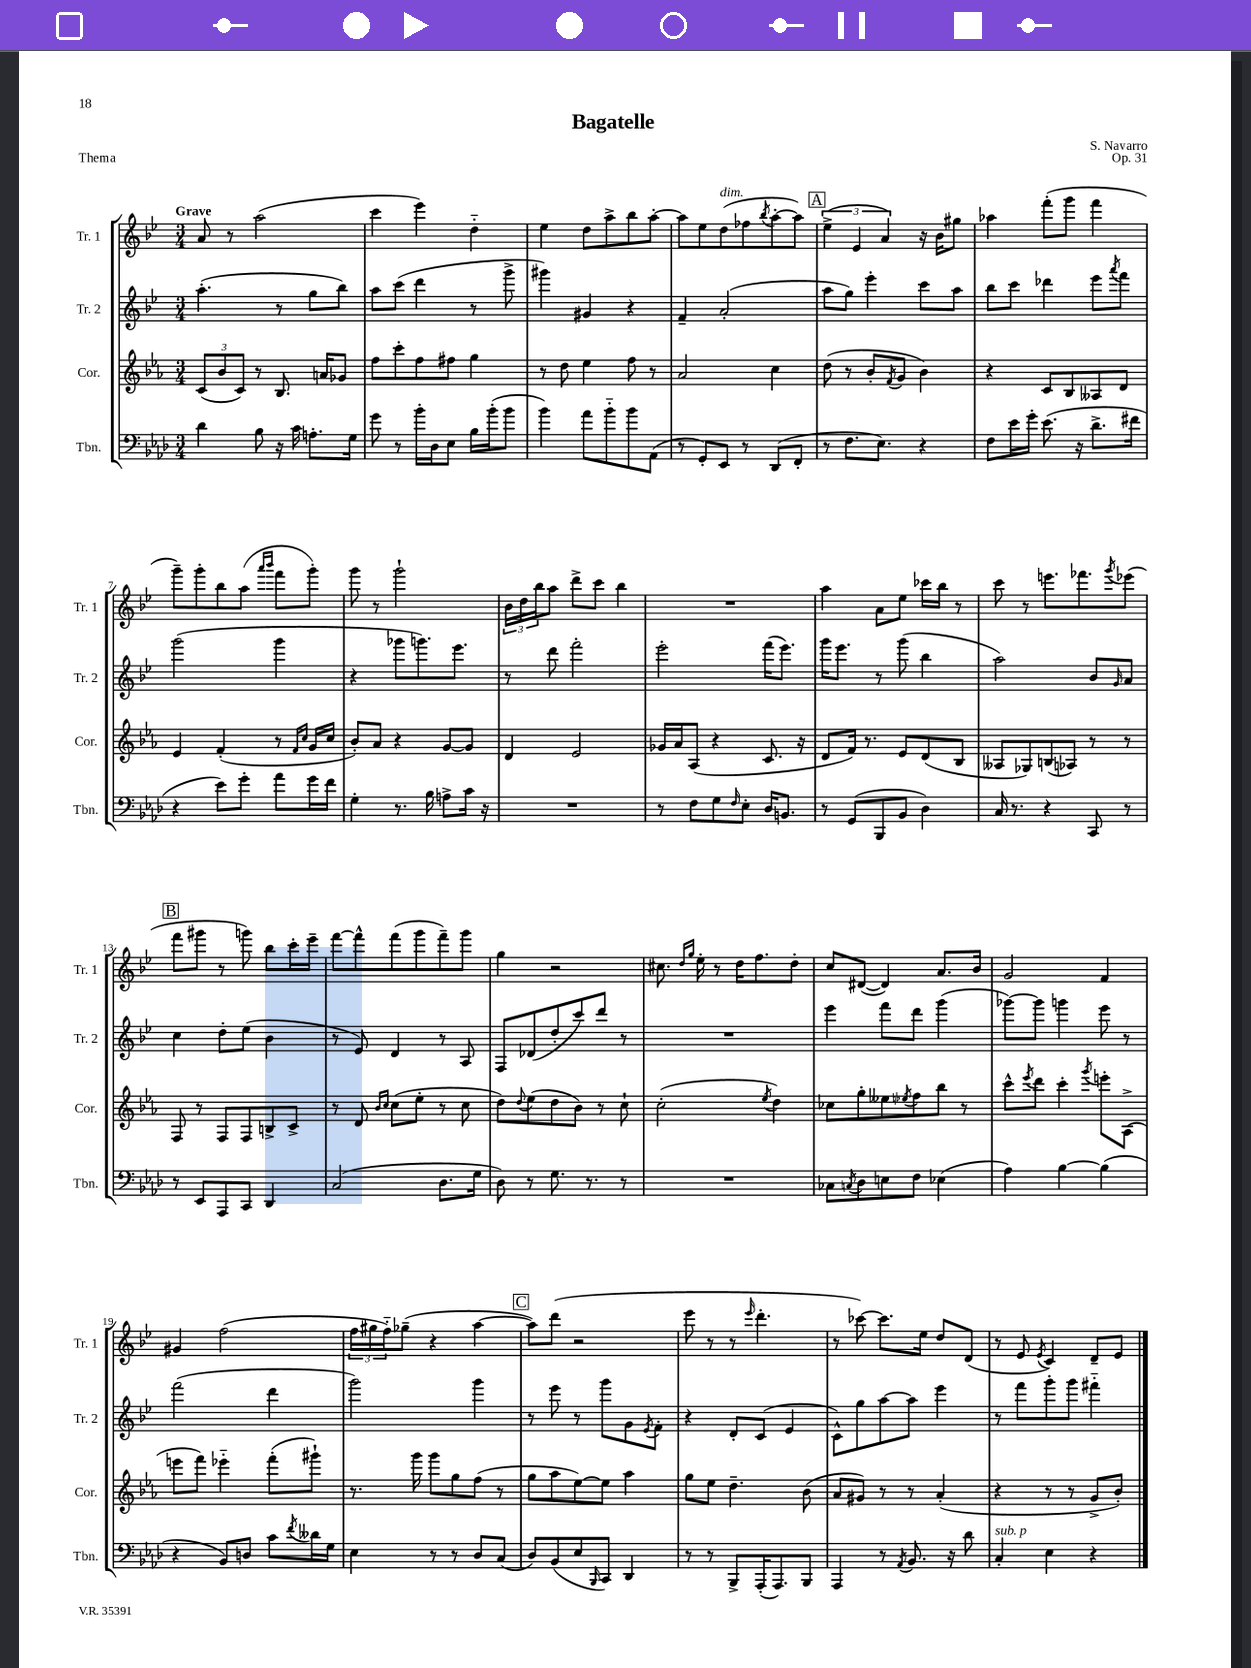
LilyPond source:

\header { title = "Bagatelle" composer = "S. Navarro" opus = "Op. 31" piece = "Thema" }
<<
\new StaffGroup <<
\new Staff = "s0" \with { instrumentName = "Tr. 1" shortInstrumentName = "Tr. 1" } {
    \clef treble \key bes \major \numericTimeSignature \time 3/4 \tempo "Grave"
    a'8 r8 a''2( |
    c'''4 ees'''4) d''4-_ |
    ees''4 d''8 a''8-> bes''8 a''8~-. |
    a''8 ees''8 d''8^\markup { \italic "dim." }( fes''8 \acciaccatura { bes''8 } a''8~-. a''8) |
    \mark \markup { \box "A" } \tuplet 3/2 { ees''4->( ees'4 a'4) } r16 bes'16 gis''8 |
    aes''4 f'''8-.( g'''8 f'''4 |
    g'''8--) g'''8-. bes''8 a''8( \grace { a'''16 bes'''16 } f'''8 g'''8-.) |
    g'''8 r8 g'''2-! |
    \tuplet 3/2 { bes'16 d''16 bes''16 } a''8 d'''8-> c'''8 bes''4 |
    R2. |
    a''4 a'8 ees''8 ces'''16 bes''16 r8 |
    c'''8 r8 e'''8. fes'''8. \acciaccatura { g'''8 } ees'''8( |
    \mark \markup { \box "B" } f'''8 gis'''8 r8 g'''8) bes''8 c'''16-. ees'''16-- |
    f'''8~ f'''8-^ f'''8( g'''8 f'''8--) g'''8 |
    g''4 r2 |
    cis''8. \grace { d''16 g''16 } ees''16-. r8 d''16 f''8. d''8-. |
    c''8 dis'8~( dis'4) a'8. bes'16 |
    g'2 f'4 |
    gis'4 f''2( |
    \tuplet 3/2 { f''16 gis''16 f''16-_) } ges''8--( r4 a''4~ |
    \mark \markup { \box "C" } a''8) d'''8( r2 |
    ees'''8 r8 r8 \grace { ees'''16 } d'''4.-. |
    r8 ces'''8~) ces'''8. ees''16 d''8 d'8( |
    r8 ees'8 \acciaccatura { ees'8 } c'4) d'8-- ees'8 \bar "|." |
}
\new Staff = "s1" \with { instrumentName = "Tr. 2" shortInstrumentName = "Tr. 2" } {
    \clef treble \key bes \major \numericTimeSignature \time 3/4
    a''4.-.( r8 g''8 bes''8) |
    a''8 c'''8( d'''4 r8 g'''8-> |
    gis'''4) gis'4 r4 |
    f'4-- a'2-.( |
    \mark \markup { \box "A" } a''8 g''8) ees'''4-. c'''8 a''8 |
    bes''8 c'''8 des'''4 ees'''8 \acciaccatura { a'''8 } f'''8 |
    g'''2( g'''4 |
    r4 ges'''8 g'''8.) ees'''8. |
    r8 d'''8 f'''2-. |
    ees'''2-. f'''16( ees'''8.) |
    g'''16 ees'''8. r8 g'''8( bes''4 |
    a''2) bes'8 \grace { g'16 } a'8 |
    \mark \markup { \box "B" } c''4 d''8-. ees''8( bes'4 |
    r8 ees'8) d'4 r8 a8 |
    f8 des'8( d''8-. c'''8) d'''8 r8 |
    R2. |
    ees'''4 f'''8 d'''8 g'''4( |
    ges'''8~) ges'''8 g'''4 ees'''8 r8 |
    f'''2( d'''4 |
    g'''2) g'''4 |
    \mark \markup { \box "C" } r8 ees'''8 r8 g'''8 g'8 \acciaccatura { ees'8 } f'8-. |
    r4 d'8-. c'8( ees'4 |
    c'8-^) g''8 a''8~ a''8 ees'''4 |
    r8 f'''8 g'''8-. g'''8 fis'''4-_ \bar "|." |
}
\new Staff = "s2" \with { instrumentName = "Cor." shortInstrumentName = "Cor." } {
    \clef treble \key ees \major \numericTimeSignature \time 3/4
    \tuplet 3/2 { c'8( bes'8 c'8) } r8 bes8. a'16 ges'8 |
    f''8 c'''8-. f''8 fis''8 g''4 |
    r8 d''8 ees''4 f''8 r8 |
    aes'2 c''4 |
    \mark \markup { \box "A" } d''8( r8 bes'8-. \acciaccatura { f'8 } g'8 bes'4) |
    r4 c'8 bes8 aeses8 d'8 |
    ees'4 f'4-.( r8 \grace { f'16 c''16 } g'16 c''16 |
    bes'8-.) aes'8 r4 g'8~ g'8 |
    d'4 ees'2 |
    ges'16 aes'16 aes8( r4 c'8. r16 |
    d'8 f'16) r8. ees'8 d'8( bes8 |
    aeses8 ges8) b8( aes8) r8 r8 |
    \mark \markup { \box "B" } f8 r8 f8 f8 b8-> c'8-> |
    r8 d'8 \grace { bes'16 c''16 } c''8( ees''8-. r8 c''8 |
    d''8) \appoggiatura { d''8 } ees''8( d''8 bes'8) r8 c''8-! |
    c''2-.( \acciaccatura { ees''8 } d''4) |
    ces''8 g''8-. eeses''8 \acciaccatura { ees''8 } f''8 bes''8 r8 |
    c'''8-^ \acciaccatura { ees'''8 } d'''8 c'''4-. \acciaccatura { g'''8 } e'''8-. aes8->( |
    e'''8 f'''8) ees'''4-_ f'''8-.( gis'''8-!) |
    r8. g'''16 g'''8 g''8 f''8( r8 |
    \mark \markup { \box "C" } g''8 aes''8 ees''8~) ees''8 aes''4 |
    g''8 ees''8 d''4.-- bes'8( |
    aes'8 gis'8) r8 r8 aes'4-.( |
    r4 r8 r8 g'8-> bes'8-.) \bar "|." |
}
\new Staff = "s3" \with { instrumentName = "Tbn." shortInstrumentName = "Tbn." } {
    \clef bass \key aes \major \numericTimeSignature \time 3/4
    des'4 bes8 r16 c'16 a8.-. g16 |
    g'8 r8 bes'16-. des16 ees8 bes16 bes'16-.( bes'8 |
    bes'4) aes'8 bes'8-_ bes'8 aes,8( |
    r8 g,8-.) ees,8 r8 des,8( f,8-. |
    \mark \markup { \box "A" } r8 f8. ees8.) r4 |
    f8 ees'16 g'16-. ees'8.( r16 des'8.-> fis'16 |
    r4 ees'8) g'8-. aes'8 g'16 f'16 |
    g4-. r8. bes16 a8-> c'16 r16 |
    R2. |
    r8 f8 g8 \grace { f16 } ees8-. des16 b,8. |
    r8 g,8( bes,,8 bes,8 des4) |
    c16 r8. r4 c,8 r8 |
    \mark \markup { \box "B" } r8 ees,8 aes,,8 c,8 des,4 |
    c2( des8. g16 |
    des8) r8 g8. r8. r8 |
    R2. |
    ces8 \acciaccatura { c8 } des8 e8 f8 ees4( |
    aes4) bes4~ bes4( |
    r4 bes,8) d8 c'8 \acciaccatura { f'8 } deses'16 g16 |
    ees4 r8 r8 des8 c8( |
    \mark \markup { \box "C" } des8) bes,8( ees8 \grace { bes,,16 } c,8) des,4 |
    r8 r8 bes,,8-> aes,,16-.( aes,,8.) bes,,8 |
    aes,,4 r8 \acciaccatura { aes,8 } bes,8. r16 des'8 |
    c4-.^\markup { \italic "sub. p" } ees4 r4 \bar "|." |
}
>>
>>
